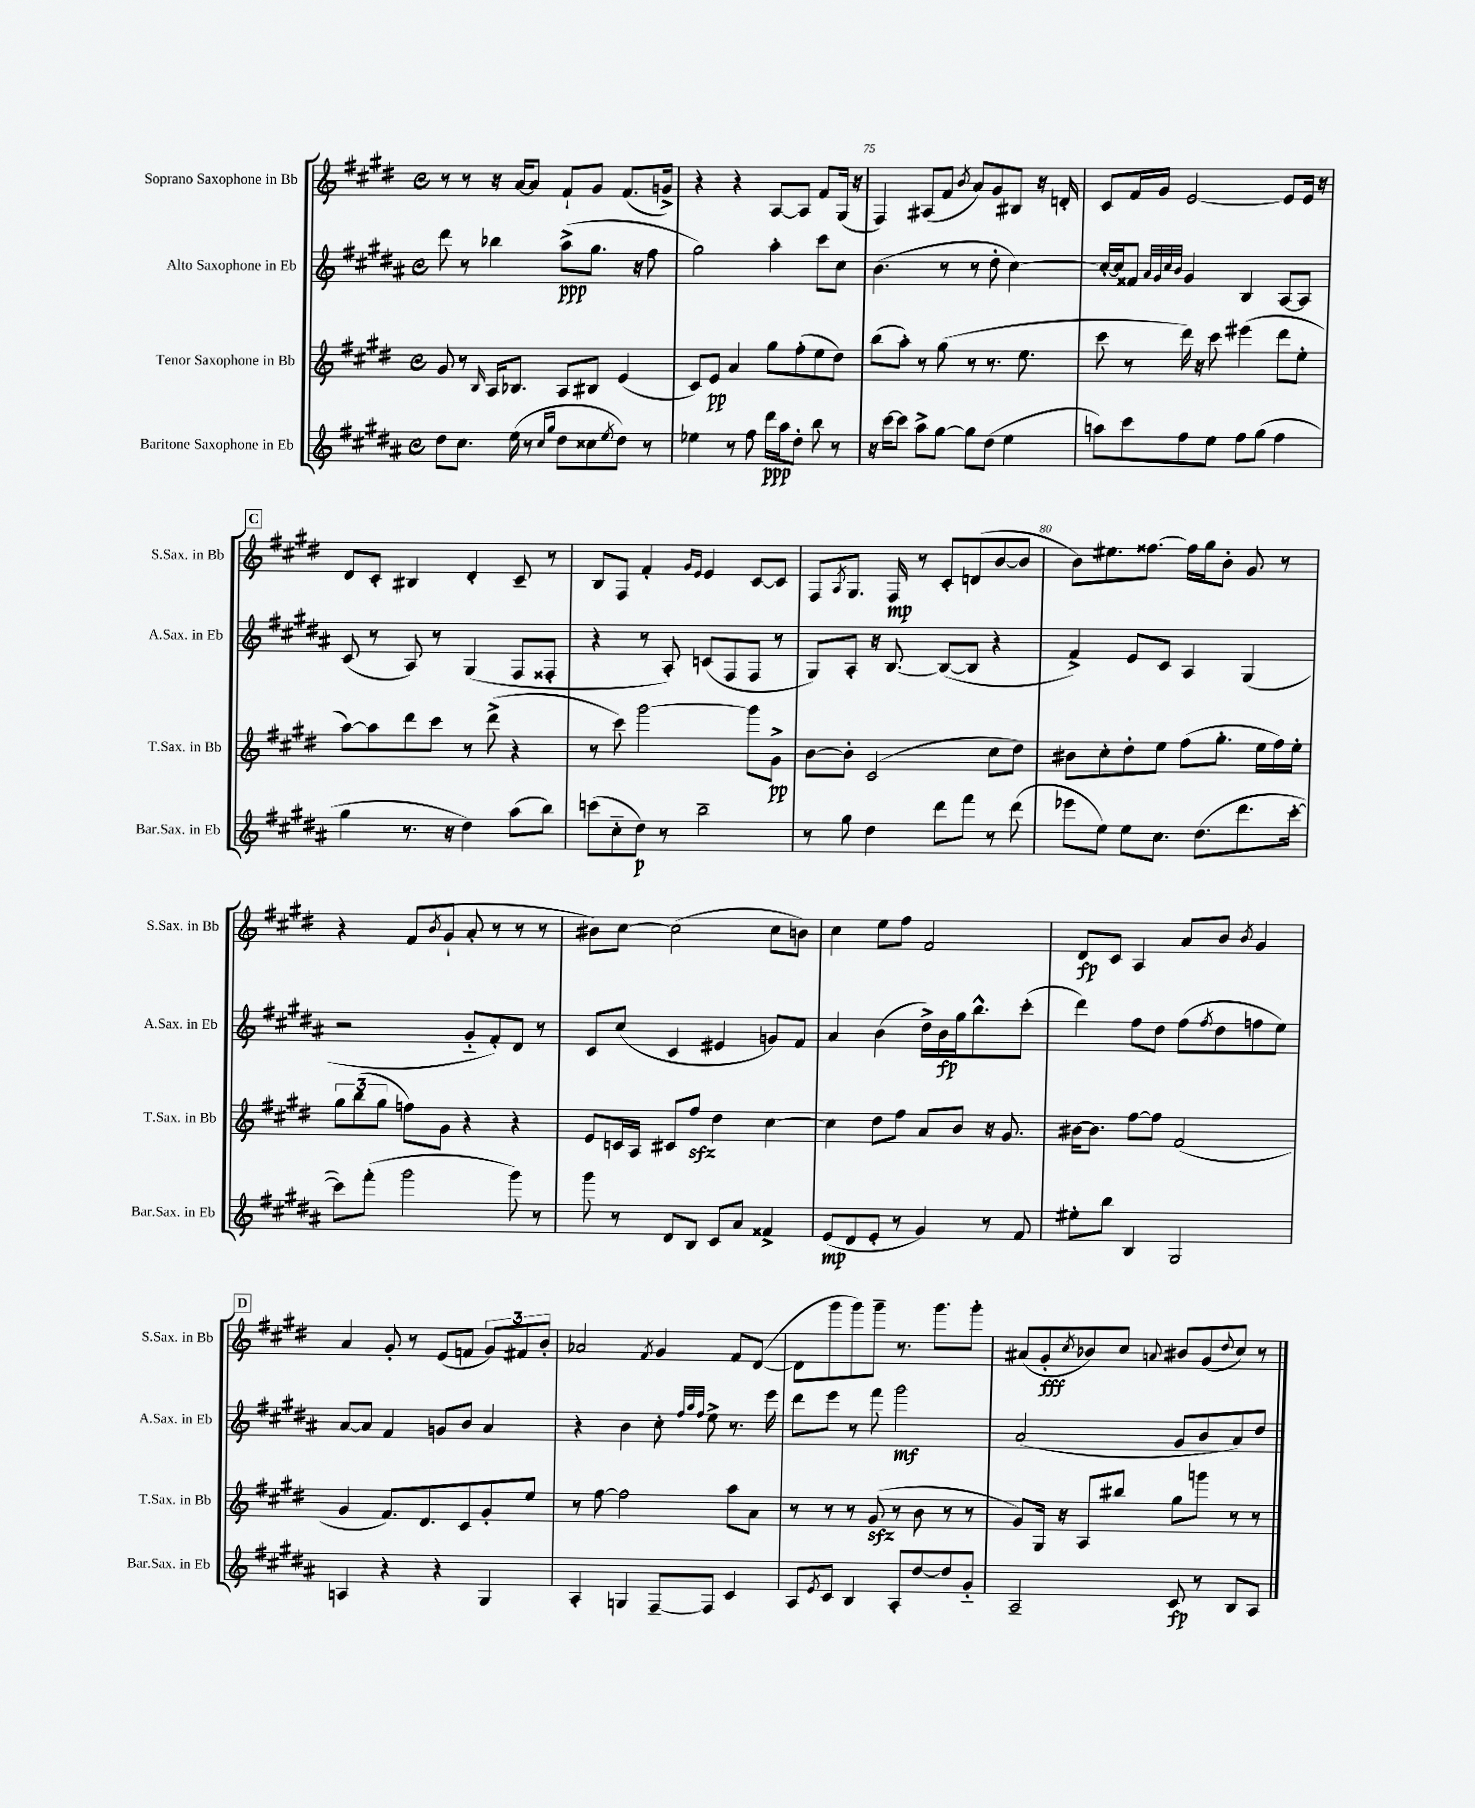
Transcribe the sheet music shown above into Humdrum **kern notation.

**kern	**kern	**kern	**kern
*staff4	*staff3	*staff2	*staff1
*clefG2	*clefG2	*clefG2	*clefG2
*k[f#c#g#d#a#]	*k[f#c#g#d#]	*k[f#c#g#d#a#]	*k[f#c#g#d#]
*M4/4	*M4/4	*M4/4	*M4/4
*met(c)	*met(c)	*met(c)	*met(c)
8dd#	8g#	8ddd#	8r
8.cc#	8r	8r	8r
.	16qqB	.	.
.	16A	4bb-	16r
(16ee	8.B-	.	[16a
8r	.	.	8a]
16qqcc#	.	.	.
16qqgg#	.	.	.
8dd#	8A	(8aa#^	8f#`
8cc##	8B#	8.gg#	8g#
8qee	.	.	.
8dd#)	(4e	.	(8.f#
.	.	16r	.
8r	.	8ff#	.
.	.	.	16g^)
=	=	=	=
4ee-	8c#)	2gg#)	4r
.	8e	.	.
8r	4a	.	4r
8ff#	.	.	.
16ddd#	8gg#	4aa#'	[8A
16aa#	.	.	.
8dd#'	(8ff#'	.	8A]
8bb	8ee	8ccc#	8f#
8r	8dd#)	8cc#	(16G#
.	.	.	16r
=	=	=	=
16r	(8bb	(4.b	4F#)
[16ccc#	.	.	.
8ccc#]	8aa')	.	.
8aa#^	8r	.	(8A#
[8gg#	(8gg#	8r	8f#
.	.	.	8qb
8gg#]	8r	8r	8a)
(8dd#	8.r	8dd#'	8g#
4ee	.	[4cc#)	8B#
.	8.ee	.	.
.	.	.	16r
.	.	.	16d'
=	=	=	=
8aa)	8ccc#	16cc#'_	8c#
.	.	16cc#]	.
8ccc#	8r	8f##	16f#
.	.	.	16g#
.	.	32qqa#	.
.	.	32qqg#	.
.	.	32qqcc#	.
.	.	32qqb	.
8ff#	16ddd#)	4g#	[2e
.	16r	.	.
8ee	8ccc#	.	.
8ff#	(4eee#	4B	.
(8gg#	.	.	.
4ff#	8ddd#	[8A#	8e]
.	8ee'	8A#]	16e
.	.	.	16r
=	=	=	=
4gg#	[8aa)	(8c#	8d#
.	8aa]	8r	8c#'
8.r	8ddd#	8A#)	4B#
.	8ccc#	8r	.
16r	.	.	.
4dd#)	8r	(4G#	4d#'
.	(8ddd#^	.	.
(8aa#	4r	8F#	8c#~
8bb)	.	8F##'	8r
=	=	=	=
(8ccc	8r	4r	8B
8cc#'~	8ccc#)	.	8F#
8dd#)	[2ggg#	8r	4f#'
8r	.	8A#')	.
.	.	.	16qqg#
.	.	.	16qqe
2bb~	.	(8c	4e
.	.	8F#	.
.	8ggg#]	8F#	[8c#
.	8g#^	8r	8c#]
=	=	=	=
8r	[8b	8G#)	8F#
.	.	.	8qA
8gg#	8b']	8A#'	8.G#
4dd#	(2c#	16r	.
.	.	[8.B	16F#
.	.	.	8r
8ddd#	.	(8B_	8c#'
8fff#	.	8B]	(8d
8r	8cc#	4r	[8b
(8ddd#	8dd#)	.	8b]
=	=	=	=
8eee-	8b#	4f#^)	8b)
8ee)	8cc#'	.	8.ee#
8ee	8dd#'	8e	.
.	.	.	[8.ff##
8.cc#	8ee	8c#	.
.	(8ff#	4A#	16ff##]
(8.dd#	.	.	16gg#
.	8.gg#'	.	8b'
8.ddd#	.	(4G#	8g#
.	16ee	.	.
.	16ff#)	.	8r
[16ccc#'	16ee'	.	.
=	=	=	=
8ccc#])	12gg#	2r	4r
.	(12bb	.	.
(8fff#'	.	.	.
.	12gg#	.	.
2ggg#	8ff)	.	(8f#
.	.	.	8qb
.	8g#	.	8g#`
.	4r	8g#'~	8a'
.	.	8f#')	8r
8ggg#)	4r	8d#	8r
8r	.	8r	8r
=	=	=	=
8ggg#	8e	8c#	8b#)
8r	16c	(8cc#	[8cc#
.	16A	.	.
8d#	8c#	4c#	(2cc#]
8B	8ff#	.	.
8c#	4dd#	4e#	.
8a#	.	.	.
4f##^	[4cc#	8g)	8cc#
.	.	8f#	8b)
=	=	=	=
(8e	4cc#]	4a#	4cc#
8d#	.	.	.
8e'	8dd#	(4b	8ee
8r	8ff#	.	8ff#
4g#)	8a	16dd#^)	2f#
.	.	16b	.
.	8b	16gg#	.
.	.	8.bb^^	.
8r	16r	.	.
.	8.g#	.	.
8f#	.	(8ccc#'	.
=	=	=	=
8ee#'	[16b#	4ddd#)	8d#
.	8.b#]	.	.
8bb	.	.	8c#
4B	[8ff#	8ff#	4A
.	8ff#]	8dd#	.
2G#	(2f#	(8ff#	8a
.	.	8qff#	.
.	.	8dd#	8b
.	.	.	8qb
.	.	8ff	4g#
.	.	8ee)	.
=	=	=	=
4A	4g#	[8a#	4a
.	.	8a#]	.
4r	8.f#)	4f#	8g#'
.	.	.	8r
.	8.d#	.	.
4r	.	8g	(8e
.	8c#	8b	8f
4G#	8g#'	4a#	12g#)
.	.	.	12f#
.	8ee	.	.
.	.	.	12b'
=	=	=	=
4A#'	8r	4r	2a-
.	[8ff#	.	.
4G	2ff#]	4b	.
.	.	.	8qf#
[8F#~	.	8cc#'	4g#
.	.	32qqff#	.
.	.	32qqaa#	.
.	.	32qqff#	.
8F#]	.	8ee^	.
4c#	8aa	8.r	8f#
.	8a	.	([8d#
.	.	16eee	.
=	=	=	=
8A#	8r	8ddd#	8d#]
8qe	.	.	.
8c#	8r	8eee	8ggg#
4B	8r	8r	8ggg#)
.	(8g#	8fff#	8ggg#~
8A#'	8r	2ggg#	8.r
[8dd#	8b	.	.
.	.	.	8.ggg#
8dd#]	8r	.	.
8g#'~	8r	.	8ggg#'
=	=	=	=
2A#~	8g#)	(2a#	(8a#
.	16G#	.	8g#'
.	16r	.	.
.	.	.	8qcc#
.	8A	.	8b-)
.	8bb#	.	8cc#
.	.	.	8qqa
8c#	8gg#	8g#	8b#
8r	8ggg	8b	(8g#
.	.	.	8qqdd#
8B	8r	8a#)	8cc#)
8A#	8r	8dd#	8r
==	==	==	==
*-	*-	*-	*-
